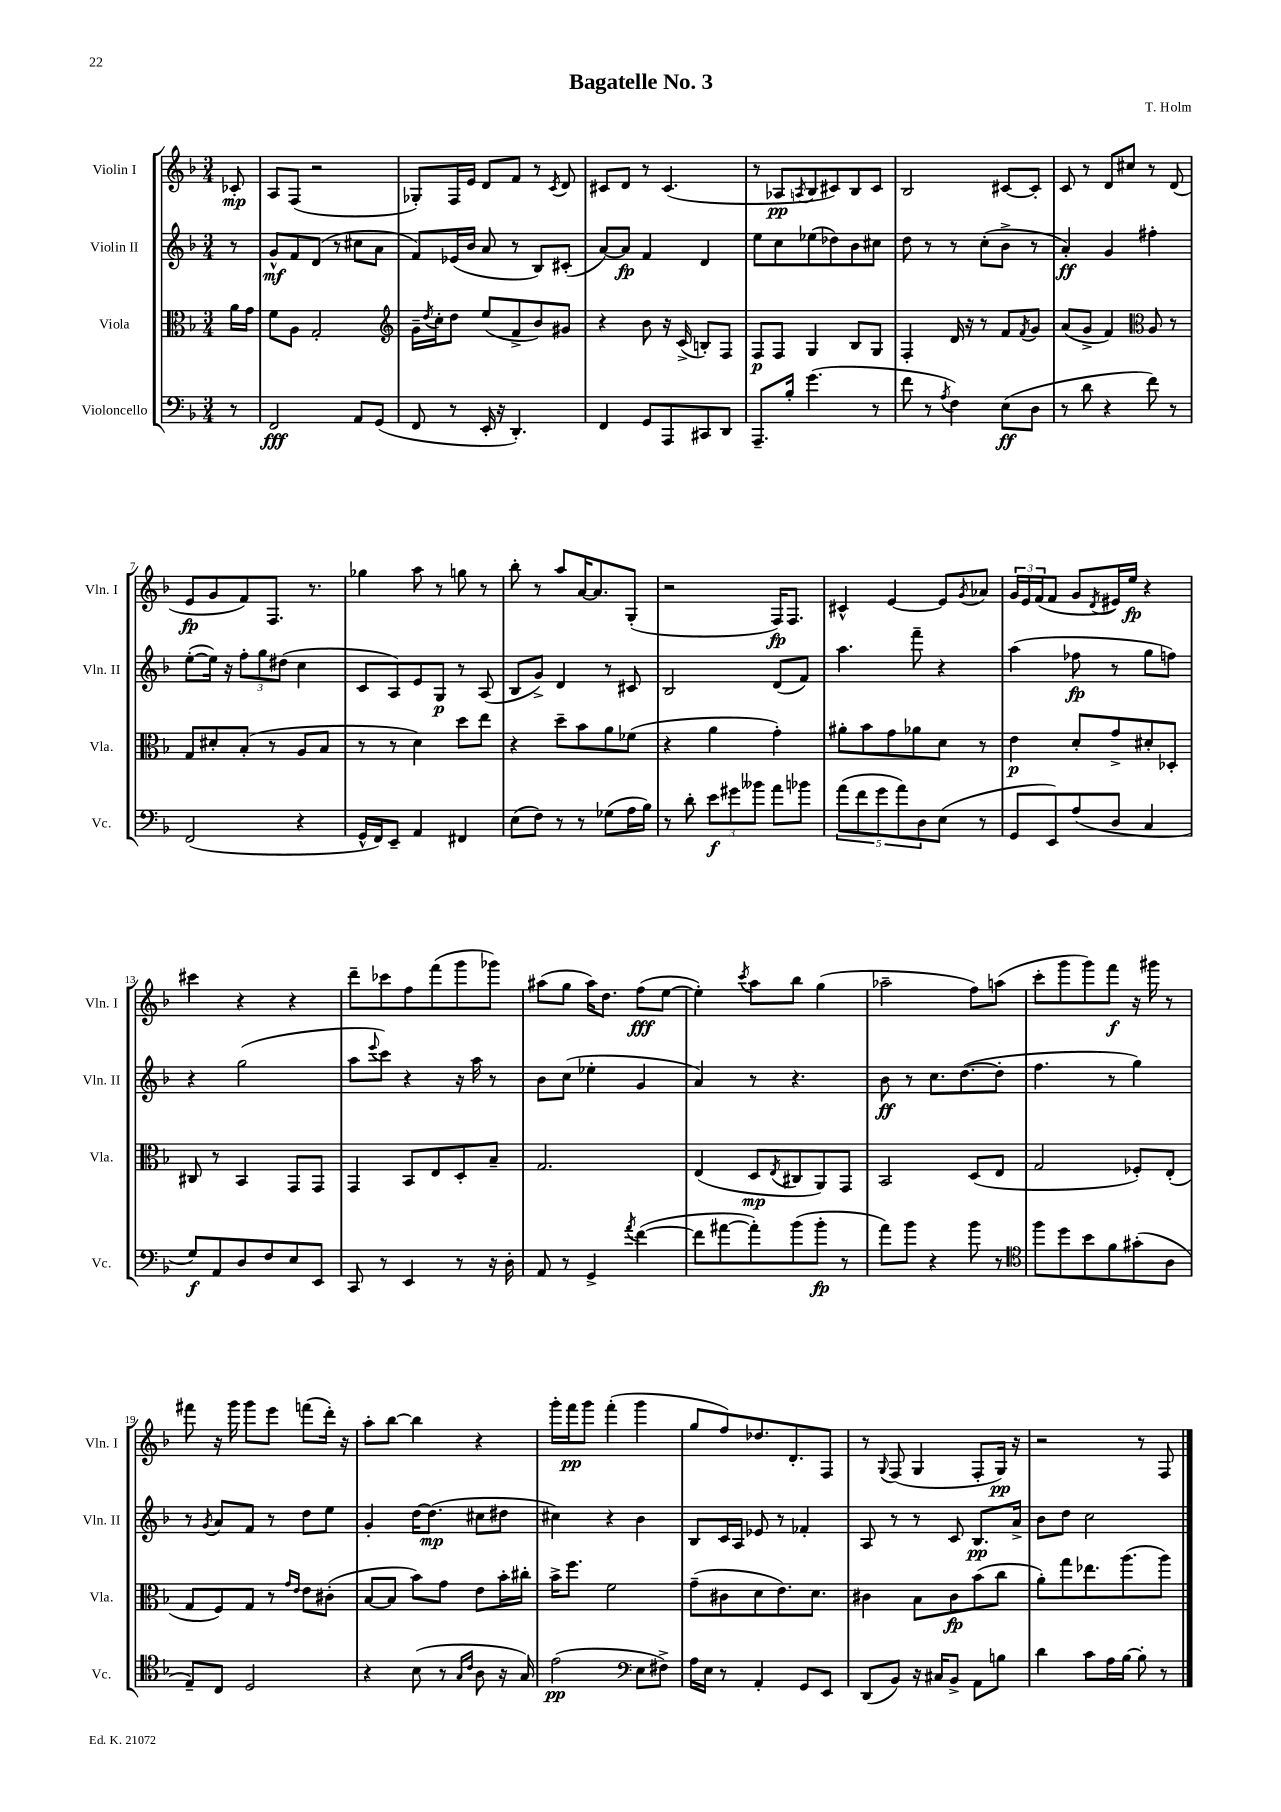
\header { title = "Bagatelle No. 3" composer = "T. Holm" }
<<
\new StaffGroup <<
\new Staff = "s0" \with { instrumentName = "Violin I" shortInstrumentName = "Vln. I" } {
    \clef treble \key f \major \numericTimeSignature \time 3/4 \partial 8
    ces'8-.\mp |
    a8 f8( r2 |
    ges8-.) f16 e'16 d'8 f'8 r8 \acciaccatura { c'8 } d'8 |
    cis'8 d'8 r8 cis'4.( |
    r8 aes8\pp \acciaccatura { a8 } bes8 cis'8) bes8 cis'8 |
    bes2 cis'8~ cis'8-. |
    c'8 r8 d'8 cis''8 r8 d'8( |
    e'8\fp g'8 f'8) f8. r8. |
    ges''4 a''8 r8 g''8 r8 |
    bes''8-. r8 a''8 a'16~ a'8. g8-.( |
    r2 f16\fp) f8. |
    cis'4-^ e'4~ e'8 \acciaccatura { g'8 } aes'8 |
    \tuplet 3/2 { g'16 e'16 f'16( } f'8 g'8 \acciaccatura { d'8 } eis'16) e''16\fp r4 |
    cis'''4 r4 r4 |
    d'''8-- ces'''8 f''8 f'''8( g'''8 ges'''8) |
    ais''8( g''8 ais''16) d''8. f''8\fff( e''8~ |
    e''4-.) \acciaccatura { c'''8 } a''8 bes''8 g''4( |
    aes''2-- f''8) a''8( |
    c'''8-. g'''8 g'''8) f'''8\f r16 gis'''16 r8 |
    fis'''8 r16 g'''16 g'''8 e'''8 f'''8( d'''16-.) r16 |
    a''8-. bes''8~ bes''4 r4 |
    g'''16-. f'''16\pp g'''8 f'''4-.( g'''4 |
    g''8 f''8) des''8. d'8.-. f8 |
    r8 \appoggiatura { g8 } f8( g4 f8-. g16\pp) r16 |
    r2 r8 f8 \bar "|." |
}
\new Staff = "s1" \with { instrumentName = "Violin II" shortInstrumentName = "Vln. II" } {
    \clef treble \key f \major \numericTimeSignature \time 3/4 \partial 8
    r8 |
    g'8-^\mf f'8 d'8( r8 cis''8 a'8 |
    f'8) ees'16( bes'16 a'8 r8 bes8) cis'8-.( |
    a'8~) a'8\fp f'4 d'4 |
    e''8 c''8 ees''8( des''8) bes'8 cis''8 |
    d''8 r8 r8 c''8-.( bes'8-> r8 |
    a'4-.\ff) g'4 fis''4-. |
    e''8~-.( e''16) r16 \tuplet 3/2 { f''8-. g''8 dis''8( } c''4 |
    c'8 a8) e'8 g8\p r8 a8( |
    bes8 g'8->) d'4 r8 cis'8 |
    bes2 d'8( f'8) |
    a''4. f'''8-- r4 |
    a''4( fes''8\fp r8 g''8 f''8) |
    r4 g''2( |
    a''8 \appoggiatura { e'''8 } c'''8) r4 r16 a''16 r8 |
    bes'8 c''8( ees''4-. g'4 |
    a'4) r8 r4. |
    bes'8\ff r8 c''8. d''8.~( d''8-. |
    f''4. r8 g''4) |
    r8 \acciaccatura { g'8 } a'8 f'8 r8 d''8 e''8 |
    g'4-. d''16~ d''8.\mp( cis''8 dis''8 |
    cis''4) r4 bes'4 |
    bes8 c'16 a16 ees'8 r8 fes'4-. |
    a8 r8 r8 c'8 bes8.\pp a'16-> |
    bes'8 d''8 c''2 \bar "|." |
}
\new Staff = "s2" \with { instrumentName = "Viola" shortInstrumentName = "Vla." } {
    \clef alto \key f \major \numericTimeSignature \time 3/4 \partial 8
    a'16 g'16 |
    f'8 a8 g2-. |
    \clef treble g'16-- \acciaccatura { d''8 } c''16-. d''8 e''8( f'8-> bes'8) gis'8 |
    r4 bes'8 r16 c'16->( b8-.) f8 |
    f8\p f8 g4 bes8 g8 |
    f4-. d'16 r16 r8 f'8 \acciaccatura { f'8 } g'8 |
    a'8( g'8-> f'4) \clef alto a8 r8 |
    g8 dis'8-. bes8-.( r8 a8 bes8 |
    r8 r8 d'4) d''8 e''8 |
    r4 d''8-- bes'8 a'8 fes'8( |
    r4 a'4 g'4-.) |
    ais'8-. bes'8 g'8 aes'8 d'8 r8 |
    e'4\p d'8-. g'8-> dis'8-. des8-. |
    cis8 r8 bes,4 g,8 g,8 |
    g,4 bes,8 e8 d8-. bes8-- |
    g2. |
    e4( d8\mp \acciaccatura { e8 } cis8 a,8) g,8 |
    bes,2 d8( e8 |
    g2 fes8-.) e8-.( |
    g8 f8) g8 r8 \grace { g'16 e'16 } e'8 cis'8-.( |
    bes8~ bes8 bes'8) g'8 e'8 bes'16-. cis''16-. |
    bes'16-> f''8. f'2 |
    g'8--( cis'8 d'8 e'8.) d'8. |
    cis'4 bes8 cis'8\fp bes'8( c''8 |
    a'8-.) g''8 ees''8. a''8.( a''8) \bar "|." |
}
\new Staff = "s3" \with { instrumentName = "Violoncello" shortInstrumentName = "Vc." } {
    \clef bass \key f \major \numericTimeSignature \time 3/4 \partial 8
    r8 |
    f,2\fff a,8 g,8( |
    f,8 r8 e,16-. r16 d,4.-.) |
    f,4 g,8 a,,8 cis,8 d,8 |
    a,,8.-- bes16-. g'4.( r8 |
    f'8 r8 \acciaccatura { a8 } f4) e8\ff( d8 |
    r8 d'8 r4 f'8) r8 |
    f,2( r4 |
    g,16-^ f,16) e,8-- a,4 fis,4 |
    e8( f8) r8 r8 ges8( a16 bes16) |
    r8 d'8-. \tuplet 3/2 { e'8\f gis'8 beses'8 } a'8 bes'8 |
    \tuplet 5/4 { a'8( f'8 g'8 a'8) d8 } e8( r8 |
    g,8 e,8) a8( d8 c4 |
    g8\f) a,8 d8 f8 e8 e,8 |
    c,8 r8 e,4 r8 r16 d16-. |
    a,8 r8 g,4-> \acciaccatura { a'8 } f'4~( |
    f'8 ais'8~ ais'8-.) bes'8( bes'8-.\fp r8 |
    a'8) bes'8 r4 bes'8 r8 |
    \clef tenor f''8 d''8 bes'8 f'8 gis'8-.( a8 |
    e8--) c8 d2 |
    r4 bes8( r8 \grace { g16 c'16 } a8 r16 g16) |
    e'2\pp( \clef bass e8 fis8->) |
    a16 e16 r8 a,4-. g,8 e,8 |
    d,8( bes,8) r16 cis16 bes,8-> a,8 b8 |
    d'4 c'8 a16 bes16~ bes8-. r8 \bar "|." |
}
>>
>>
